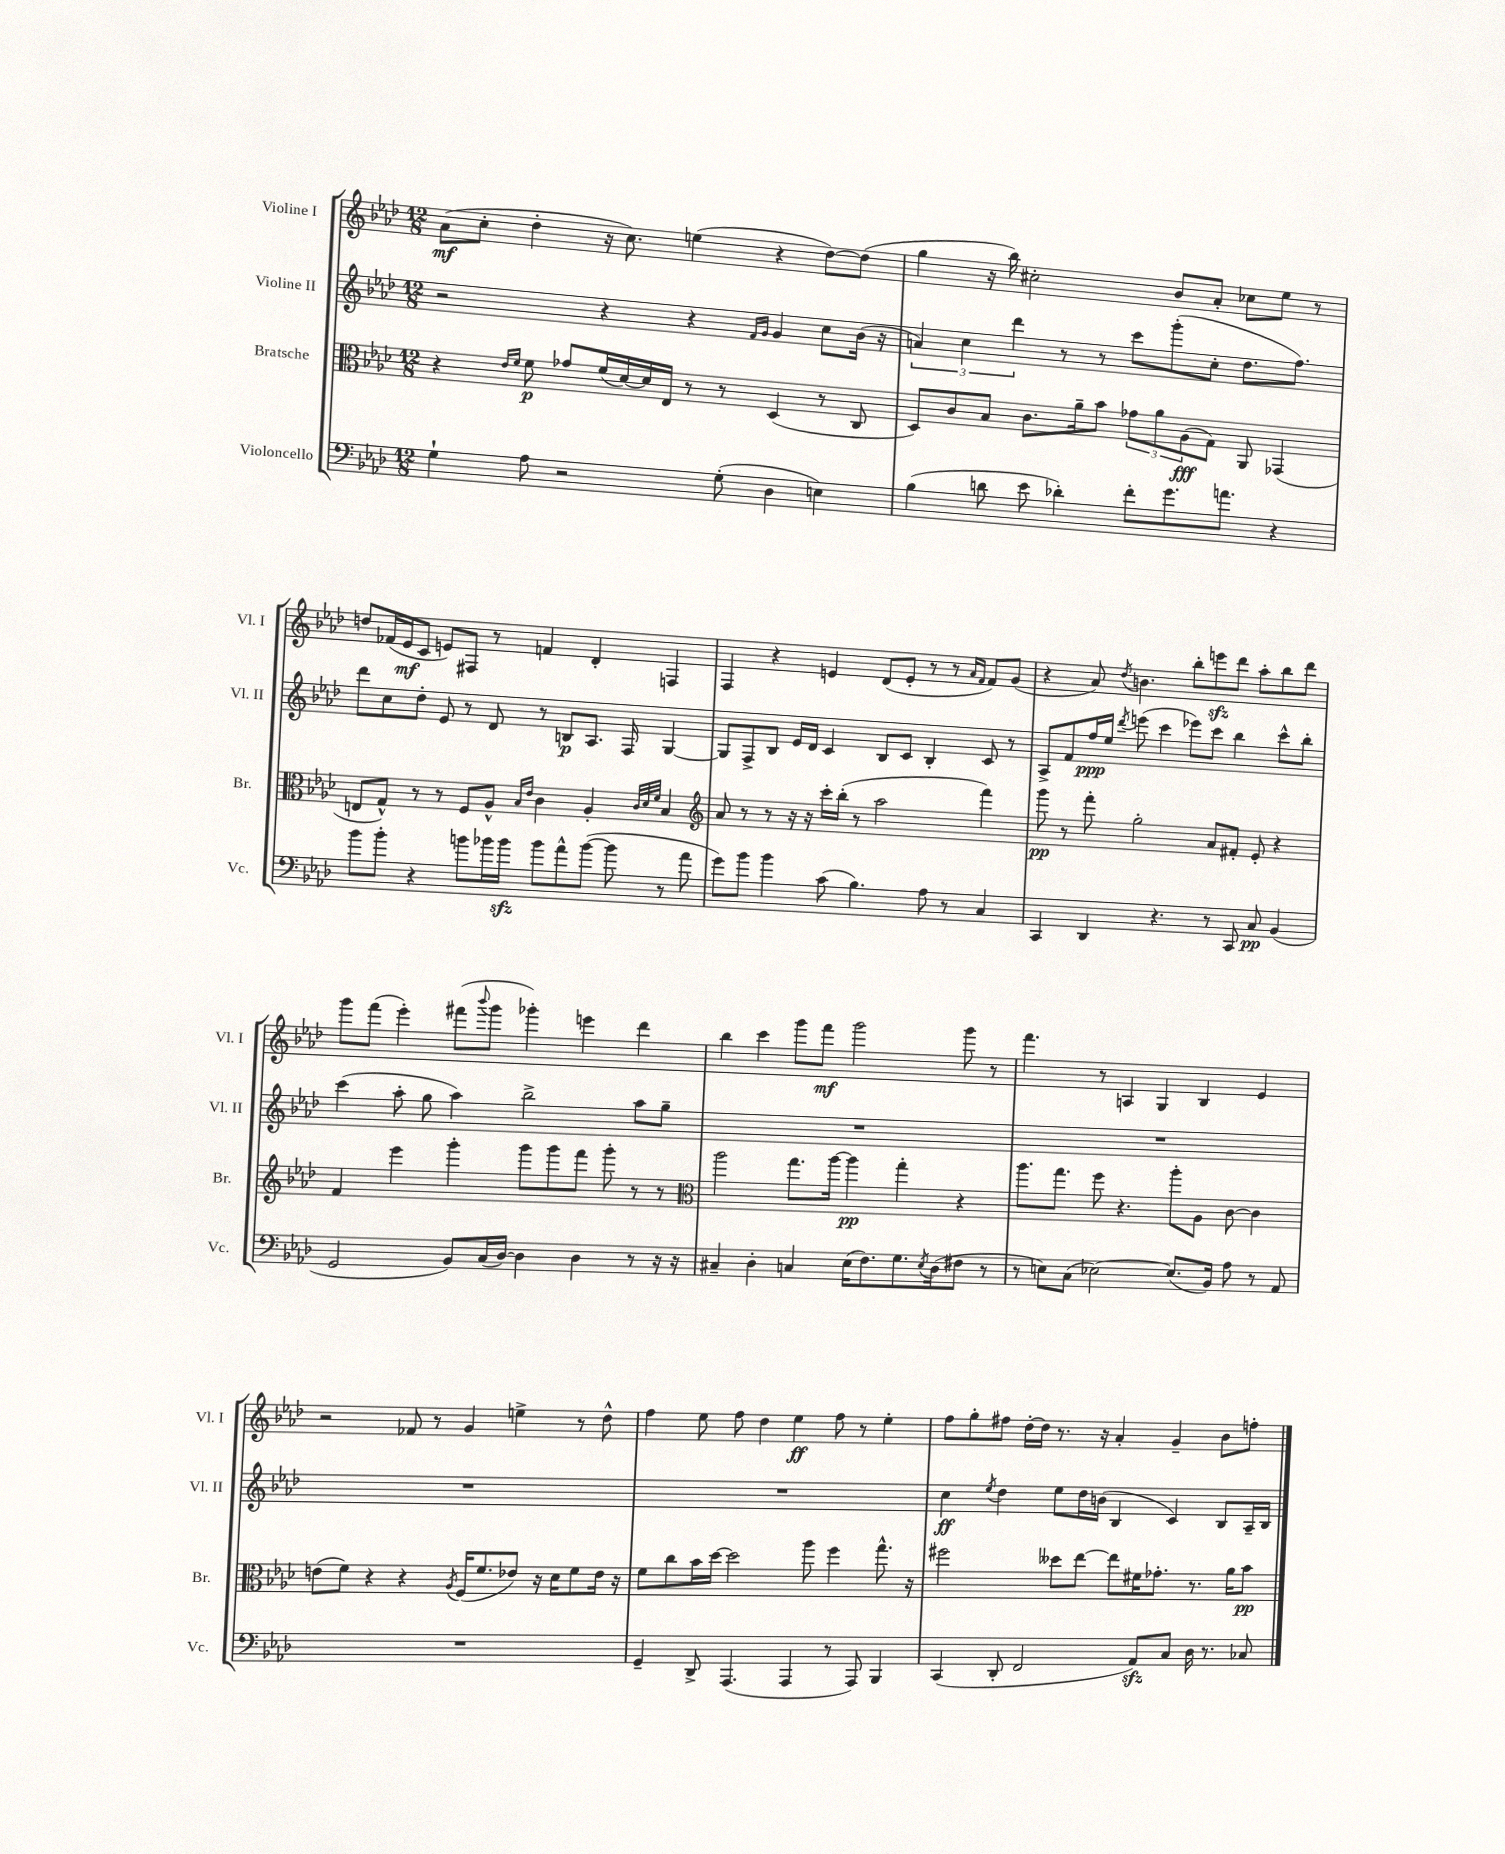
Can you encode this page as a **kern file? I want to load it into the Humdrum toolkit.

**kern	**kern	**kern	**kern
*staff4	*staff3	*staff2	*staff1
*clefF4	*clefC3	*clefG2	*clefG2
*k[b-e-a-d-]	*k[b-e-a-d-]	*k[b-e-a-d-]	*k[b-e-a-d-]
*M12/8	*M12/8	*M12/8	*M12/8
4G`\	4r	2r	(8a-\L
.	.	.	8cc'\J
.	16qqe-/LL	.	.
.	16qqf/JJ	.	.
8A-\	8f\	.	4dd-'\
2r	8g-/L	.	.
.	(16f/L	4r	16r
.	[16d-/)	.	8.cc\)
.	16d-/]	.	.
.	16E-/JJ	.	.
.	8r	4r	(4ee\
(8G'\	8r	.	.
.	.	16qqf/LL	.
.	.	16qqg/JJ	.
4D-\	(4D-/	4g/	4r
4E\)	8r	8cc\L	[8dd-\L)
.	8C/	(16b-\Jk	(8dd-\]J
.	.	16r	.
=	=	=	=
(4B-\	8D-/L)	6a/)	4gg\
.	8c/	.	.
.	.	6cc\	.
8d\	8B-/J	.	16r
.	.	.	16bb-\)
.	.	6ddd-\	.
8e-\	8.c\L	.	2cc#'\
4d-'\)	.	8r	.
.	16a-~\k	.	.
.	8b-\J	8r	.
8f'\L	12g-\L	8ccc\L	.
.	12a-\	.	.
8.g\	.	(8ggg'\	8b-/L
.	(12A-\	.	.
.	8G\J)	8cc'\J	8a-'/J
8.a\J	.	.	.
.	8AA-/	8.dd-\L	8cc-\L
4r	(4GG-/	.	8ee-\J
.	.	8.ff\J)	.
.	.	.	8r
=	=	=	=
8b-\L	8E/L	8ddd-\L	8dd/L
8b-'\J	8G^^/J)	8cc\	(16f-/L
.	.	.	16e-/J
4r	8r	8dd-'\J	8c/J
.	8r	8e-/	8e/L)
8b\L	8F/L	8r	8F#/J
16b-\L	8A-^^/J	8d-/	8r
16b-\JJ	.	.	.
.	16qqB-/LL	.	.
.	16qqe-/JJ	.	.
8b-\L	4c\	8r	4f/
8a-^^\	.	8B/L	.
([8b-\J	4A-'/	8.A-/J	4d-'/
8b-\]	.	.	.
.	.	16F/	.
.	32qqc/LLL	.	.
.	32qqd-/	.	.
.	32qqf/JJJ	.	.
8r	4B-/	[4G/	4F/
8a-\	.	.	.
=	=	=	=
*	*clefG2	*	*
8g\L)	8a-/	8G/]L	4F/
8b-\J	8r	8F^/	.
4b-\	8r	8B-/J	4r
.	16r	16e-/LL	.
.	16r	16d-/JJ	.
(8c\	16ccc'\LL	4c/	4e/
.	(16bb-'\JJ	.	.
4.B-\)	8r	.	.
.	2aa-\	8B-/L	(8d-/L
.	.	8c/J	8e'/J
8A-\	.	4B-'/	8r
8r	.	.	8r
.	.	.	16qqa-/LL
.	.	.	16qqf/JJ
4C/	4fff\)	8c/	8f/L)
.	.	8r	(8g/J
=	=	=	=
4CC/	8ggg\	8A-^/L	4r
.	8r	8f/	.
4DD-/	8fff'\	16ff/L	8a-/)
.	.	16ee-/JJ	.
.	.	8qddd-/	8qdd-/
.	2gg'\	(8eee\	4.b\
4.r	.	4ccc\	.
.	.	8eee-\L)	8bb-'\L
8r	8a-/L	8ccc\J	8eee\
8CC/	8f#'/J	4bb-\	8ddd-\J
8C/	8e-'/	.	8aa-'\L
(4BB-/	4r	8ccc^^\L	8bb-\
.	.	8bb-'\J	8ddd-\J
=	=	=	=
2GG/	4f/	(4ccc\	8ggg\L
.	.	.	(8fff\J
.	4eee-\	8aa-'\	4eee-'\)
.	.	8gg\	.
8BB-/L)	4ggg'\	4aa-\)	(8fff#\L
.	.	.	8qqbbb-/
(16C/L	.	.	8ggg\J
[16D-/JJ)	.	.	.
4D-\]	8ggg\L	2bb-^\	4ggg-'\)
.	8ggg\	.	.
4D-\	8fff\J	.	4eee\
.	8ggg'\	.	.
8r	8r	8aa-\L	4ddd-\
16r	8r	8gg~\J	.
16r	.	.	.
=	=	=	=
*	*clefC3	*	*
4C#~/	2aa-\	1.r	4bb-\
4D-'\	.	.	4ccc\
4C/	8.gg\L	.	8ggg\L
.	.	.	8fff\J
.	[16aa-\Jk	.	.
(16E-\LK	4aa-\]	.	2ggg\
8.F\)	.	.	.
8.G\	4gg'\	.	.
8qE-/	.	.	.
(16D-\k	.	.	.
8F#\J	4r	.	8ggg\
8r	.	.	8r
=	=	=	=
8r	8.aa-\L	1.r	4.fff\
8E\L)	.	.	.
.	8.gg\J	.	.
(8C\J	.	.	.
[2E-\)	8ff\	.	8r
.	4.r	.	4A/
.	.	.	4G/
(8.E-/]L	8aa-'\L	.	.
.	8A-\J	.	4B-/
16BB-/Jk)	.	.	.
8A-\	[8c\	.	.
8r	4c\]	.	4e-/
8AA-/	.	.	.
=	=	=	=
1.r	(8e\L	1.r	2r
.	8f\J)	.	.
.	4r	.	.
.	4r	.	8f-/
.	.	.	8r
.	8qA-/	.	.
.	(16F/LK	.	4g/
.	8.f/	.	.
.	8e-/J)	.	4ee^\
.	16r	.	.
.	16d-\LK	.	.
.	8f\	.	8r
.	16e-\Jk	.	8dd-^^\
.	16r	.	.
=	=	=	=
4GG~/	8f\L	1.r	4ff\
.	8cc\	.	.
8DD-^/	16b-\L	.	8ee-\
.	[16dd-\JJ	.	.
(4.AAA-/	2dd-\]	.	8ff\
.	.	.	4dd-\
4AAA-/	.	.	4ee-\
.	8aa-\	.	.
8r	4ff\	.	8ff\
8AAA-/)	.	.	8r
4BBB-/	8.gg^^\	.	4ee-'\
.	16r	.	.
=	=	=	=
(4CC/	2ff#\	4cc\	8ff\L
.	.	.	8gg'\
.	.	8qee-/	.
8DD-'/	.	4dd-\	8ff#\J
2FF/	.	.	[16dd-'\LL
.	.	.	16dd-\]JJ
.	8dd--\L	8ee-\L	8.r
.	[8ee-\J	16dd-\L	.
.	.	(16b\JJ	16r
.	8ee-\]L	4B-/	4a-'/
8AA-/L)	16f#\K	.	.
.	8.g-'\J	.	.
8C/J	.	4c/)	4g~/
16D-\	8.r	.	.
8.r	.	.	.
.	.	8B-/L	8b-\L
.	16a-\LK	.	.
8C-/	8b-\J	16A-~/L	8ff'\J
.	.	16B-/JJ	.
==	==	==	==
*-	*-	*-	*-
